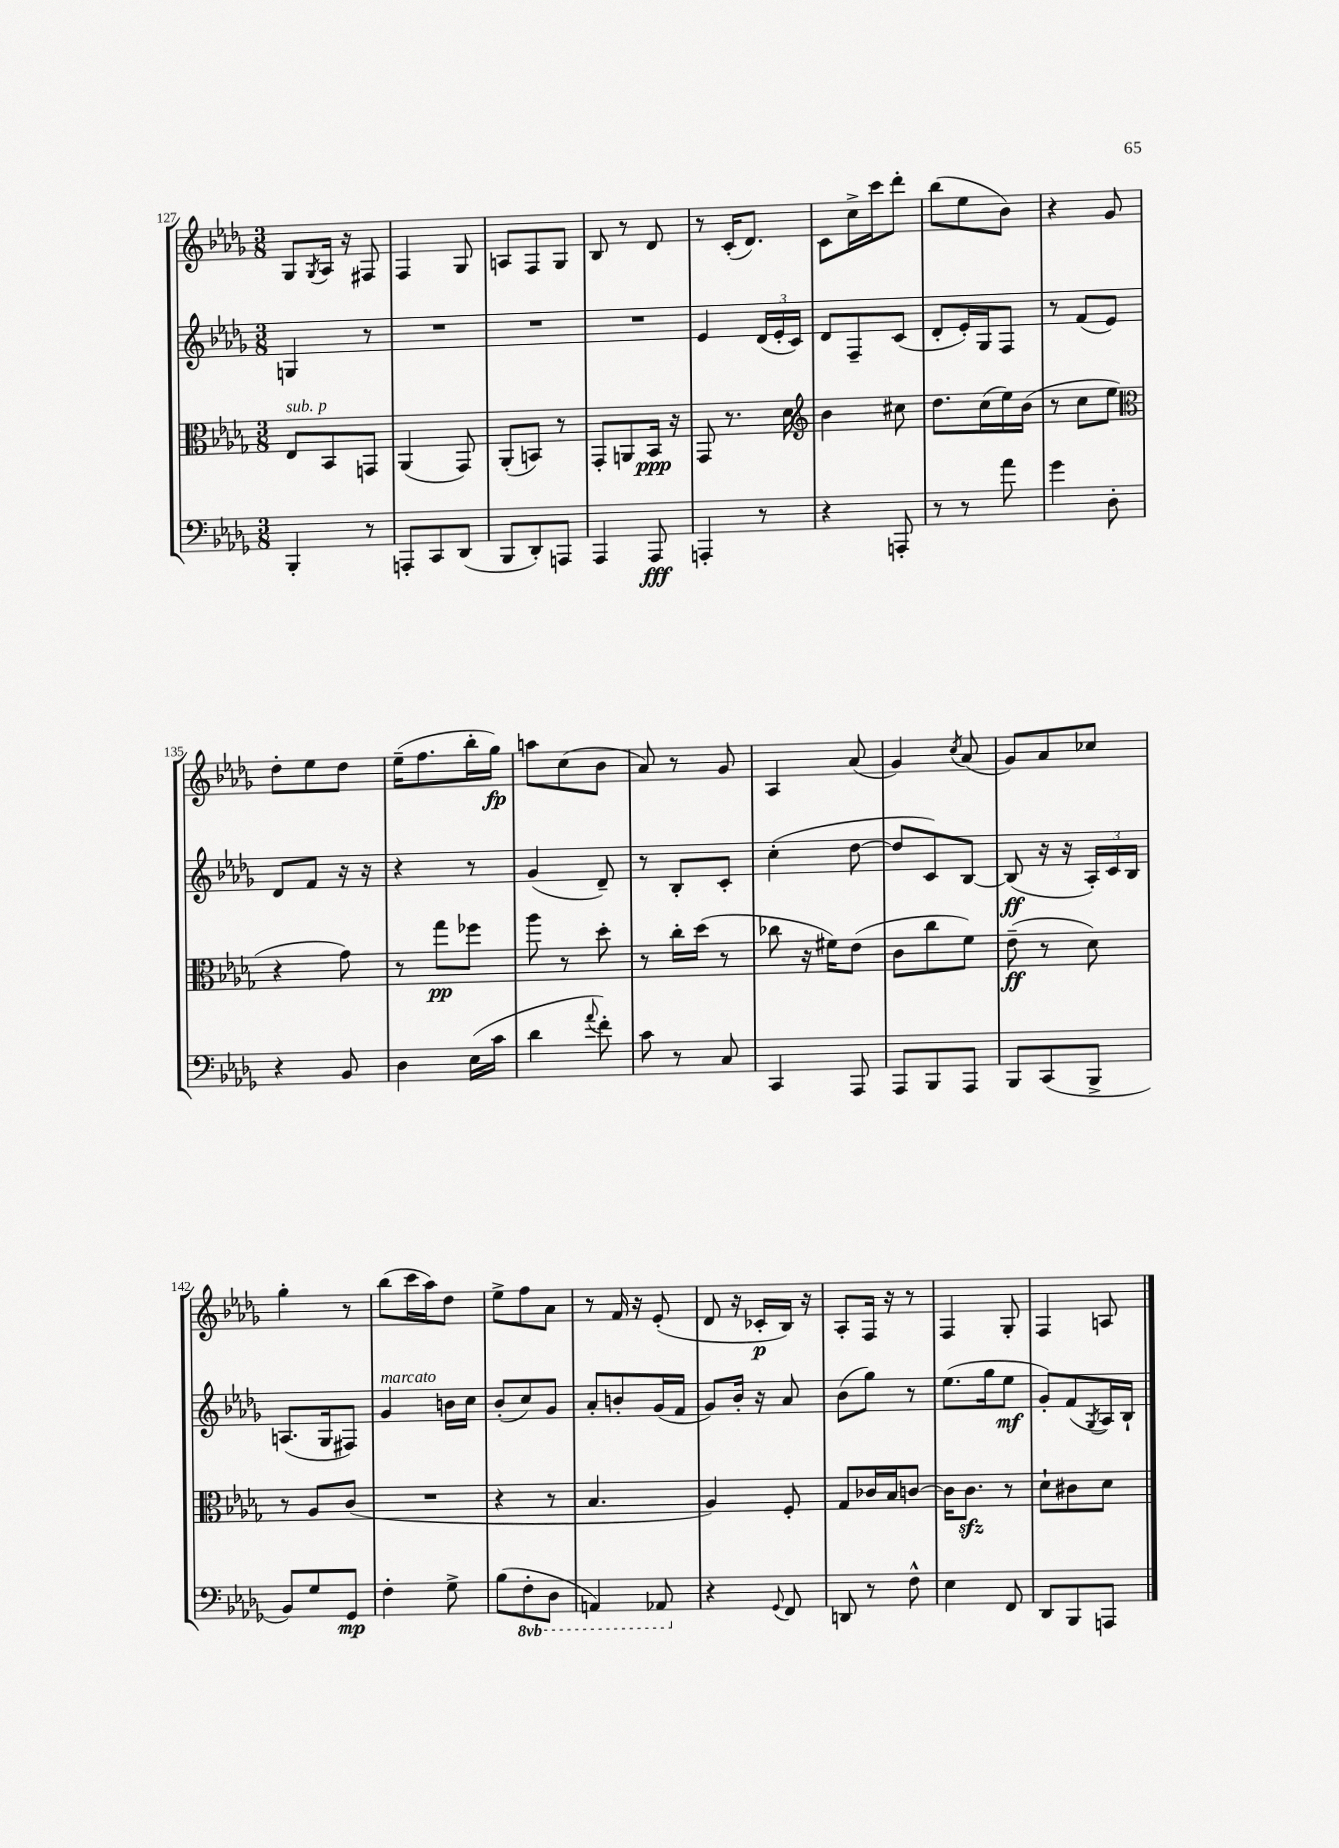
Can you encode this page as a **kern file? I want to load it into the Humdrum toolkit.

**kern	**kern	**kern	**kern
*staff4	*staff3	*staff2	*staff1
*clefF4	*clefC3	*clefG2	*clefG2
*k[b-e-a-d-g-]	*k[b-e-a-d-g-]	*k[b-e-a-d-g-]	*k[b-e-a-d-g-]
*M3/8	*M3/8	*M3/8	*M3/8
4BBB-'	8E-	4G	8G-
.	.	.	8qG-
.	8BB-	.	16A-
.	.	.	16r
8r	8GG	8r	8F#
=	=	=	=
8AAA'	(4AA-	4.r	4F
8CC	.	.	.
(8DD-	8GG-)	.	8G-
=	=	=	=
8BBB-	(8AA-'	4.r	8A
8DD-')	8BB)	.	8F
8AAA	8r	.	8G-
=	=	=	=
4AAA-	8GG-'	4.r	8B-
.	8AA	.	8r
8AAA-	16BB-	.	8d-
.	16r	.	.
=	=	=	=
4AAA'	8GG-	4e-	8r
.	8.r	.	(16c'
.	.	.	8.d-)
8r	.	(24d-	.
.	.	24e-'	.
.	16d-	.	.
.	.	24c)	.
=	=	=	=
*	*clefG2	*	*
4r	4b-	8d-	8c
.	.	8F~	16cc^
.	.	.	16ccc
8AAA'	8cc#	(8c	8ddd-'
=	=	=	=
8r	8.dd-	8d-'	(8bb-
8r	.	16e-')	8ee-
.	(16cc	16G-	.
8a-	16ee-)	8F	8b-)
.	(16b-	.	.
=	=	=	=
4g-	8r	8r	4r
.	8cc	(8f	.
8D-'	8ee-	8e-)	8g-
=	=	=	=
*	*clefC3	*	*
4r	4r	8d-	8dd-'
.	.	8f	8ee-
8BB-	8g-)	16r	8dd-
.	.	16r	.
=	=	=	=
4D-	8r	4r	(16ee-~
.	.	.	8.ff
.	8gg-	.	.
(16E-	8ff-	8r	16bb-'
16c	.	.	16gg-)
=	=	=	=
4d-	8aa-	(4g-	8aa
.	8r	.	(8cc
8qqa-	.	.	.
8f')	8dd-'	8d-~)	8b-
=	=	=	=
8c	8r	8r	8a-)
8r	16cc'	8B-'	8r
.	(16dd-	.	.
8C	8r	8c'	8g-
=	=	=	=
4CC	8cc-	(4cc'	4A-
.	16r	.	.
.	16f#)	.	.
8AAA-	(8e-	[8dd-	(8a-
=	=	=	=
8AAA-	8c	8dd-]	4g-)
8BBB-	8cc	8c)	.
.	.	.	8qcc
8AAA-	8f)	[8B-	(8a-
=	=	=	=
8BBB-	(8e-~	(8B-]	8g-)
(8CC	8r	16r	8a-
.	.	16r	.
8BBB-^	8d-)	24A-')	8cc-
.	.	24c	.
.	.	24B-	.
=	=	=	=
8BB-)	8r	(8.A	4gg-'
8G-	8A-	.	.
.	.	16G-	.
8GG-	(8c	8F#)	8r
=	=	=	=
4F'	4.r	4g-	(8bb-
.	.	.	16ccc
.	.	.	16aa-)
8G-^	.	16b	8dd-
.	.	16cc	.
=	=	=	=
(8B-	4r	(8b-'	8ee-^
8FF'	.	8cc)	8ff
8DD-	8r	8g-	8a-
=	=	=	=
4AAA)	4.B-	8a-'	8r
.	.	8b'	16f
.	.	.	16r
8AAA-	.	(16g-	(8e-'
.	.	16f	.
=	=	=	=
4r	4A-)	8g-)	8d-
.	.	16b-'	16r
.	.	16r	16c-'
8qqGG-	.	.	.
8FF	8F'	8a-	16B-)
.	.	.	16r
=	=	=	=
8DD	8G-	(8b-	8A-'
8r	16c-	8gg-)	16F
.	16B-	.	16r
8F^^	[8c	8r	8r
=	=	=	=
4E-	16c]	(8.ee-	4F
.	8.c	.	.
.	.	16gg-	.
8FF	8r	8ee-	8G-'
=	=	=	=
8DD-	8d-`	8g-')	4F
8BBB-	8c#	(8f	.
.	.	8qG-	.
8AAA	8d-	16A-)	8A
.	.	16B-`	.
==	==	==	==
*-	*-	*-	*-
